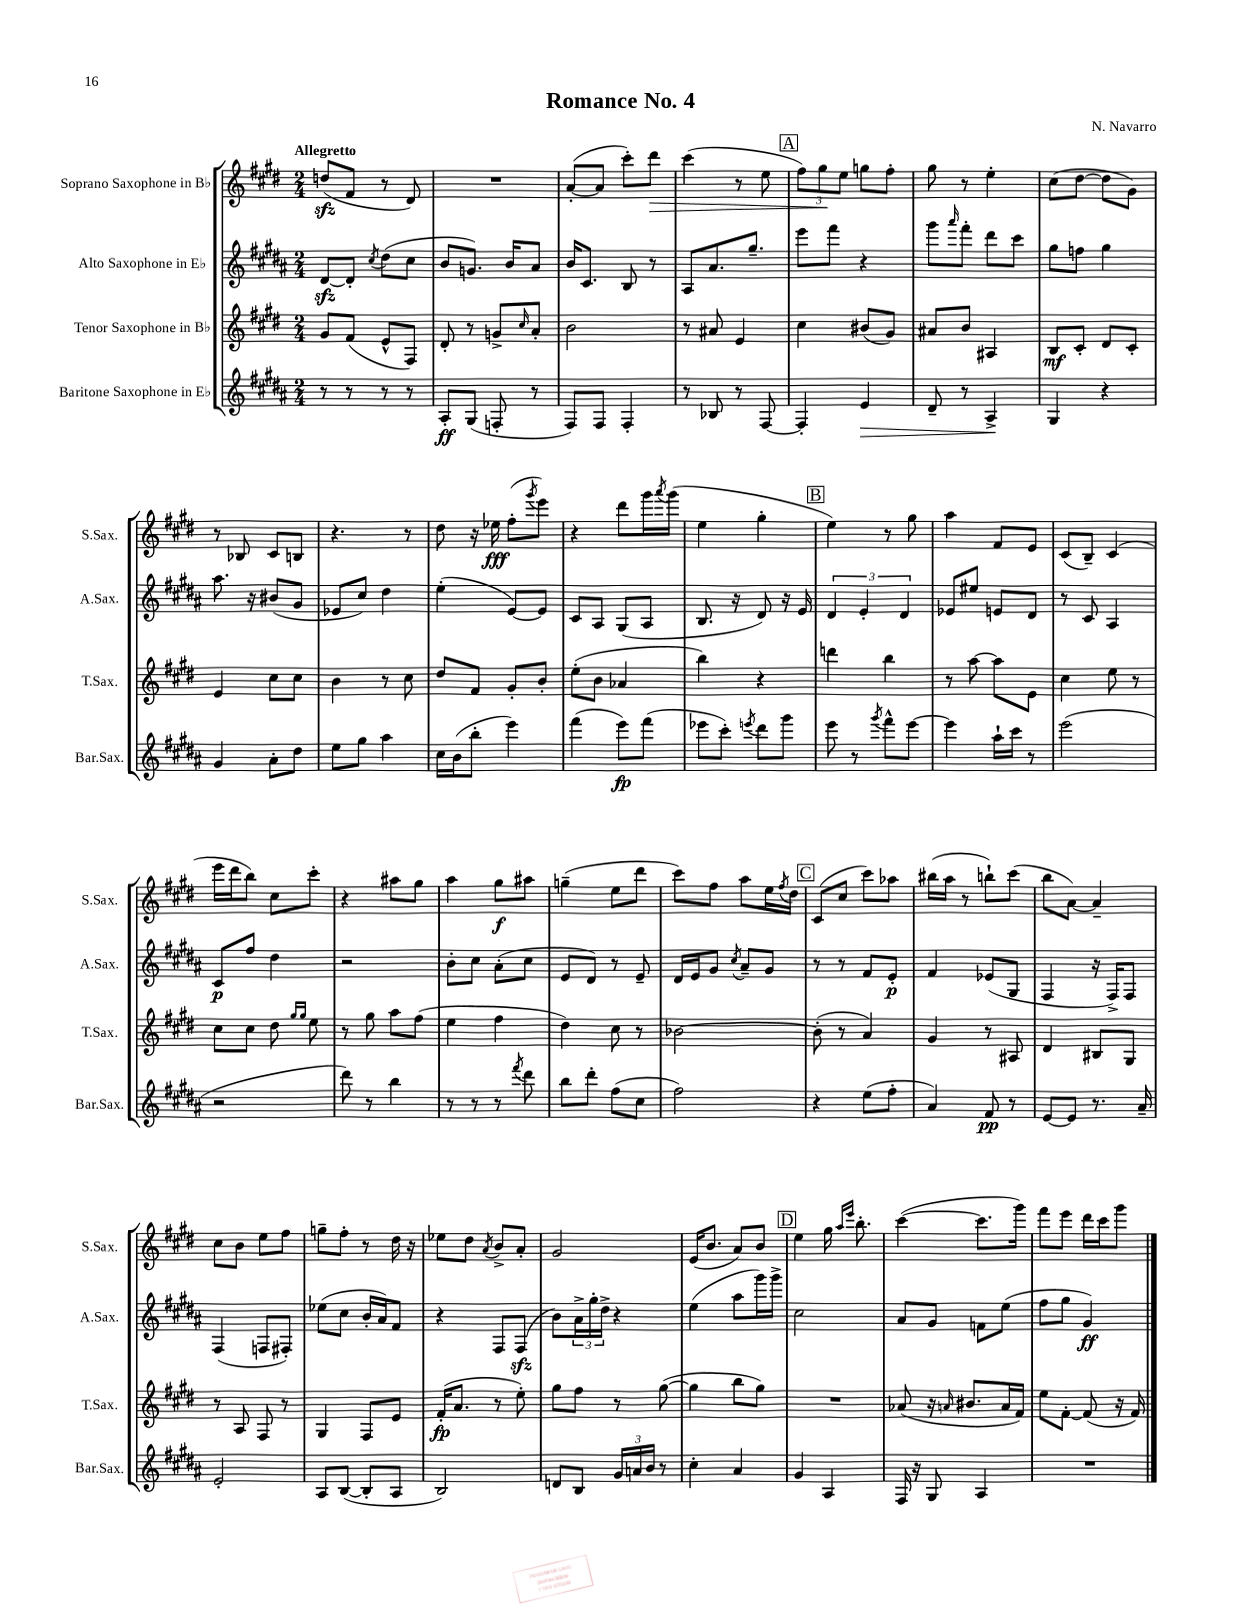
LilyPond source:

\header { title = "Romance No. 4" composer = "N. Navarro" }
<<
\new StaffGroup <<
\new Staff = "s0" \with { instrumentName = "Soprano Saxophone in Bb" shortInstrumentName = "S.Sax." } {
    \clef treble \key e \major \numericTimeSignature \time 2/4 \tempo "Allegretto"
    d''8\sfz( fis'8 r8 dis'8) |
    R2 |
    a'8~-.( a'8 cis'''8-.) dis'''8\> |
    cis'''4( r8 e''8 |
    \mark \markup { \box "A" } \tuplet 3/2 { fis''8) gis''8\! e''8 } g''8 fis''8-. |
    gis''8 r8 e''4-. |
    cis''8( dis''8~ dis''8 gis'8) |
    r8 bes8 cis'8 b8 |
    r4. r8 |
    dis''8 r16 ees''16\fff fis''8-.( \acciaccatura { gis'''8 } e'''8) |
    r4 dis'''8 gis'''16 \acciaccatura { a'''8 } gis'''16( |
    e''4 gis''4-. |
    \mark \markup { \box "B" } e''4) r8 gis''8 |
    a''4 fis'8 e'8 |
    cis'8( b8--) cis'4( |
    e'''16 dis'''16 b''8) cis''8 cis'''8-. |
    r4 ais''8 gis''8 |
    a''4 gis''8\f ais''8 |
    g''4--( e''8 dis'''8 |
    cis'''8) fis''8 a''8 e''16 \acciaccatura { fis''8 } dis''16 |
    \mark \markup { \box "C" } cis'8( cis''8 cis'''8) aes''8 |
    bis''16( a''16 r8 b''8-!) cis'''8( |
    b''8 a'8~) a'4-- |
    cis''8 b'8 e''8 fis''8 |
    g''8-- fis''8-. r8 dis''16 r16 |
    ees''8 dis''8 \acciaccatura { a'8 } b'8-> a'8-. |
    gis'2 |
    e'16( b'8. a'8) b'8 |
    \mark \markup { \box "D" } e''4 gis''16 \grace { a''16 e'''16 } b''8.-. |
    cis'''4~( cis'''8. gis'''16) |
    fis'''8 e'''8 dis'''16 cis'''16 gis'''8 \bar "|." |
}
\new Staff = "s1" \with { instrumentName = "Alto Saxophone in Eb" shortInstrumentName = "A.Sax." } {
    \clef treble \key b \major \numericTimeSignature \time 2/4
    dis'8~\sfz dis'8-. \acciaccatura { cis''8 } dis''8( cis''8 |
    b'8 g'8.) b'16 ais'8 |
    b'16 cis'8. b8 r8 |
    ais8 ais'8. gis''8.-- |
    \mark \markup { \box "A" } e'''8 fis'''8 r4 |
    gis'''8 \grace { ais'''16 } fis'''8-. dis'''8 cis'''8 |
    gis''8 f''8 gis''4 |
    ais''8. r16 bis'8( gis'8 |
    ees'8 cis''8) dis''4 |
    e''4-.( e'8~) e'8 |
    cis'8 ais8 gis8( ais8 |
    b8. r16 dis'8) r16 e'16 |
    \mark \markup { \box "B" } \tuplet 3/2 { dis'4 e'4-. dis'4 } |
    ees'8 eis''8 e'8 dis'8 |
    r8 cis'8 ais4 |
    cis'8\p fis''8 dis''4 |
    r2 |
    b'8-. cis''8 ais'8-.( cis''8 |
    e'8 dis'8) r8 e'8-- |
    dis'16 e'16 gis'8 \acciaccatura { cis''8 } ais'8-- gis'8 |
    \mark \markup { \box "C" } r8 r8 fis'8 e'8-.\p |
    fis'4 ees'8( gis8 |
    fis4 r16 fis16->) fis8 |
    fis4( f8 fis8-.) |
    ees''8( cis''8 b'16-. ais'16) fis'8 |
    r4 fis8 fis8\sfz( |
    b'8) \tuplet 3/2 { ais'16-> gis''16-. dis''16-> } r4 |
    e''4( ais''8 gis'''16) gis'''16-> |
    \mark \markup { \box "D" } cis''2 |
    ais'8 gis'8 f'8 e''8( |
    fis''8 gis''8 gis'4\ff) \bar "|." |
}
\new Staff = "s2" \with { instrumentName = "Tenor Saxophone in Bb" shortInstrumentName = "T.Sax." } {
    \clef treble \key e \major \numericTimeSignature \time 2/4
    gis'8 fis'8( e'8-^ fis8) |
    dis'8-. r8 g'8-> \grace { cis''16 } a'8-. |
    b'2 |
    r8 ais'8 e'4 |
    \mark \markup { \box "A" } cis''4 bis'8( gis'8) |
    ais'8 b'8 ais4 |
    b8\mf cis'8-. dis'8 cis'8-. |
    e'4 cis''8 cis''8 |
    b'4 r8 cis''8 |
    dis''8 fis'8 gis'8-. b'8-. |
    e''8-.( b'8 aes'4 |
    b''4) r4 |
    \mark \markup { \box "B" } d'''4 b''4 |
    r8 a''8~ a''8 e'8 |
    cis''4 e''8 r8 |
    cis''8 cis''8 dis''8 \grace { gis''16 gis''16 } e''8 |
    r8 gis''8 a''8 fis''8( |
    e''4 fis''4 |
    dis''4) cis''8 r8 |
    bes'2~ |
    \mark \markup { \box "C" } bes'8-.( r8 a'4) |
    gis'4 r8 ais8 |
    dis'4 bis8 gis8 |
    r8 a8 fis8 r8 |
    gis4 fis8 e'8 |
    fis'16-.\fp( a'8. r8 e''8-.) |
    gis''8 fis''8 r8 gis''8~( |
    gis''4 b''8 gis''8) |
    \mark \markup { \box "D" } R2 |
    aes'8( r16 \grace { a'16 } bis'8. a'16 fis'16) |
    e''8 fis'8~-. fis'8( r16 fis'16) \bar "|." |
}
\new Staff = "s3" \with { instrumentName = "Baritone Saxophone in Eb" shortInstrumentName = "Bar.Sax." } {
    \clef treble \key b \major \numericTimeSignature \time 2/4
    r8 r8 r8 r8 |
    ais8-.\ff gis8( f8-. r8 |
    fis8) fis8 fis4-. |
    r8 bes8 r8 fis8~ |
    \mark \markup { \box "A" } fis4-. e'4\> |
    dis'8-- r8 ais4->\! |
    gis4 r4 |
    gis'4 ais'8-. dis''8 |
    e''8 gis''8 ais''4 |
    cis''16 b'16( b''8-. e'''4) |
    fis'''4( e'''8\fp) fis'''8( |
    ees'''8 cis'''8-.) \acciaccatura { e'''8 } dis'''8 gis'''8 |
    \mark \markup { \box "B" } e'''8 r8 \acciaccatura { gis'''8 } fis'''8-^ e'''8~ |
    e'''4 ais''16-! cis'''16 r8 |
    e'''2( |
    r2 |
    dis'''8) r8 b''4 |
    r8 r8 r8 \acciaccatura { fis'''8 } dis'''8 |
    b''8 dis'''8-. fis''8( cis''8 |
    fis''2) |
    \mark \markup { \box "C" } r4 e''8( fis''8-. |
    ais'4) fis'8\pp r8 |
    e'8~ e'8 r8. ais'16-- |
    e'2-. |
    ais8 b8~( b8-. ais8 |
    b2) |
    d'8 b8 \tuplet 3/2 { gis'16 a'16 b'16 } r8 |
    cis''4-. ais'4 |
    \mark \markup { \box "D" } gis'4 ais4 |
    fis16 r16 gis8 ais4 |
    R2 \bar "|." |
}
>>
>>
\layout { \context { \Score \remove "Bar_number_engraver" } }
